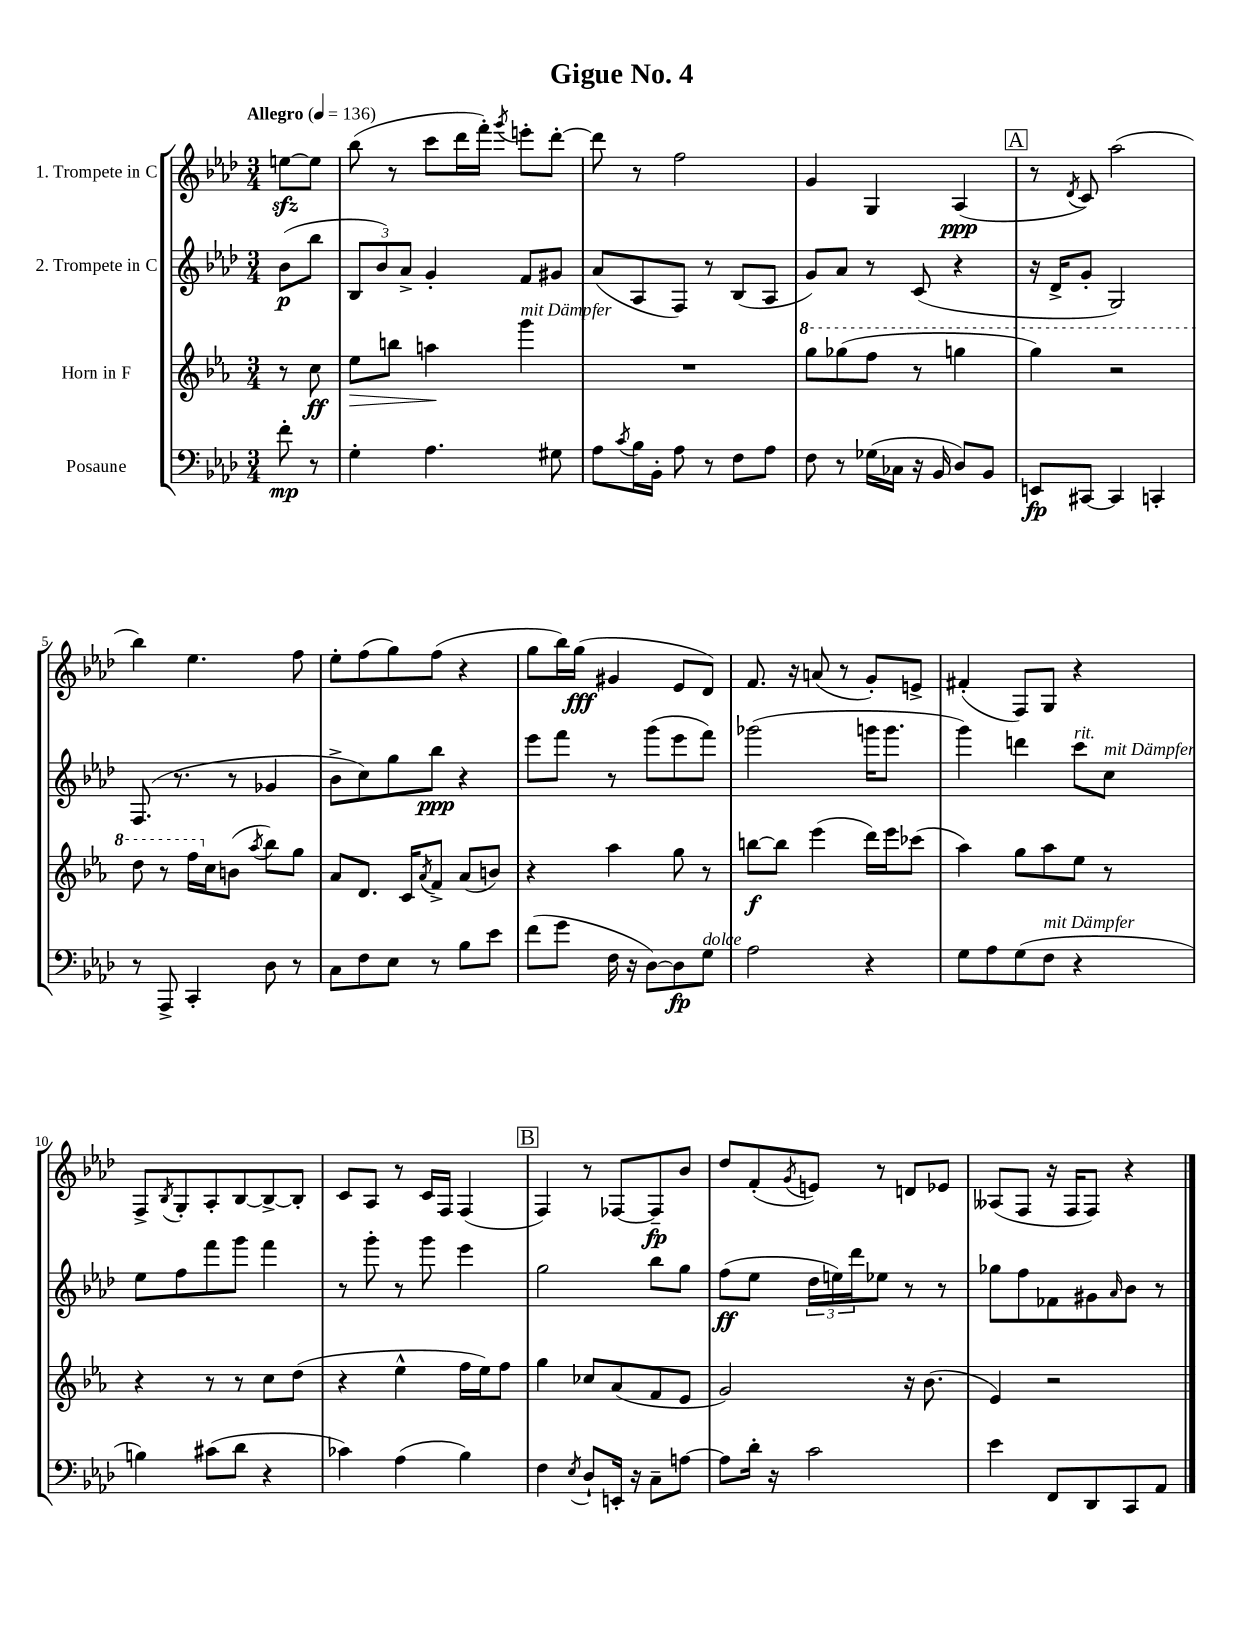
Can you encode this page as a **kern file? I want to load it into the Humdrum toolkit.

**kern	**dynam	**kern	**dynam	**kern	**dynam	**kern	**dynam
*part4	*part4	*part3	*part3	*part2	*part2	*part1	*part1
*staff4	*staff4	*staff3	*staff3	*staff2	*staff2	*staff1	*staff1
*I"Posaune	*	*I"Horn in F	*	*I"2. Trompete in C	*	*I"1. Trompete in C	*
*clefF4	*	*clefG2	*	*clefG2	*	*clefG2	*
*k[b-e-a-d-]	*	*k[b-e-a-]	*	*k[b-e-a-d-]	*	*k[b-e-a-d-]	*
*M3/4	*	*M3/4	*	*M3/4	*	*M3/4	*
*MM136	*	*MM136	*	*MM136	*	*MM136	*
=	=	=	=	=	=	=	=
!	!	!	!	!	!	!LO:TX:a:B:t=Allegro	!
8f'\	mp	8r	.	(8b-\L	p	[8eenzz\L	.
8r	.	8cc\	ff	8bb-\J	.	8ee\J]	.
=1	=1	=1	=1	=1	=1	=1	=1
!	!	!	!LO:HP:b	!	!	!	!
4G'\	.	8ee-\L	>	12B-/L	.	(8bb-\	.
.	.	.	.	12b-/)	.	.	.
.	.	8bbn\J	.	.	.	8r	.
.	.	.	.	12a-^/J	.	.	.
4.A-\	.	4aan\	.	4g'/	.	8ccc\L	.
.	.	.	.	.	.	16ddd-\L	.
.	.	.	.	.	.	16fff'\JJ)	.
.	.	.	.	.	.	8qggg/	.
!	!	!LO:TX:a:i:t=mit Dämpfer	!	!	!	!	!
.	.	4ggg\	]	8f/L	.	8eeen'\L	.
8G#X\	.	.	.	8g#X/J	.	[8ddd-'\J	.
=2	=2	=2	=2	=2	=2	=2	=2
8A-\L	.	2.r	.	(8a-/L	.	8ddd-\]	.
8qc/	.	.	.	.	.	.	.
16B-\L	.	.	.	8A-/	.	8r	.
16BB-'\JJ	.	.	.	.	.	.	.
8A-\	.	.	.	8F/J)	.	2ff\	.
8r	.	.	.	8r	.	.	.
8F\L	.	.	.	(8B-/L	.	.	.
8A-\J	.	.	.	8A-/J	.	.	.
=3	=3	=3	=3	=3	=3	=3	=3
*	*	*8va	*	*	*	*	*
8F\	.	8ggg\L	.	8g/L)	.	4g/	.
8r	.	(8ggg-X\	.	8a-/J	.	.	.
(16G-X\LL	.	8fff\J	.	8r	.	4G/	.
16C-X\JJ	.	.	.	.	.	.	.
16r	.	8r	.	(8c/	.	.	.
16BB-/	.	.	.	.	.	.	.
8D-/L)	.	4gggn\	.	4r	.	(4A-/	ppp
8BB-/J	.	.	.	.	.	.	.
!!LO:REH:place=s1:t=A
=4	=4	=4	=4	=4	=4	=4	=4
8EEn/L	fp	4ggg\)	.	16r	.	8r	.
.	.	.	.	16d-^/KL	.	.	.
.	.	.	.	.	.	8qd-/	.
[8CC#X/J	.	.	.	8g'/J	.	8c/)	.
4CC#/]	.	2r	.	2G/)	.	(2aa-\	.
4CCn'/	.	.	.	.	.	.	.
!!LO:LB:g=z
=5	=5	=5	=5	=5	=5	=5	=5
8r	.	8ddd\	.	(8.F/	.	4bb-\)	.
8AAA-^/	.	8r	.	.	.	.	.
.	.	.	.	8.r	.	.	.
4CC'/	.	16fff\LL	.	.	.	4.ee-\	.
*	*	*X8va	*	*	*	*	*
.	.	16cc\J	.	.	.	.	.
.	.	(8bn\J	.	8r	.	.	.
.	.	8qaa-/	.	.	.	.	.
8D-\	.	8bb-\L)	.	4g-X/	.	.	.
8r	.	8gg\J	.	.	.	8ff\	.
=6	=6	=6	=6	=6	=6	=6	=6
8C\L	.	8a-/L	.	8b-^\L	.	8ee-'\L	.
8F\	.	8.d/J	.	8cc\)	.	(8ff\	.
8E-\J	.	.	.	8gg\	.	8gg\)	.
.	.	16c/KL	.	.	.	.	.
.	.	8qa-/	.	.	.	.	.
8r	.	8f^/J	.	8bb-\J	ppp	(8ff\J	.
8B-\L	.	(8a-/L	.	4r	.	4r	.
8e-\J	.	8bn/J)	.	.	.	.	.
=7	=7	=7	=7	=7	=7	=7	=7
(8f\L	.	4r	.	8eee-\L	.	8gg\L	.
8g\J	.	.	.	8fff\J	.	16bb-\L)	.
.	.	.	.	.	.	(16gg\JJ	fff
16F\	.	4aa-\	.	8r	.	4g#X/	.
16r	.	.	.	.	.	.	.
[8D-\L)	.	.	.	(8ggg\L	.	.	.
8D-\]	fp	8gg\	.	8eee-\	.	8e-/L	.
!LO:TX:a:i:t=dolce	!	!	!	!	!	!	!
8G\J	.	8r	.	8fff\J)	.	8d-/J)	.
=8	=8	=8	=8	=8	=8	=8	=8
2A-\	.	[8bbn\L	f	(2ggg-X\	.	8.f/	.
.	.	8bb\J]	.	.	.	.	.
.	.	.	.	.	.	16r	.
.	.	(4eee-\	.	.	.	(8an/	.
.	.	.	.	.	.	8r	.
4r	.	16ddd\LL)	.	16gggn\KL	.	8g'/L)	.
.	.	16eee-\J	.	8.ggg\J	.	.	.
.	.	(8ccc-X\J	.	.	.	8en^/J	.
=9	=9	=9	=9	=9	=9	=9	=9
8G\L	.	4aa-\)	.	4ggg\)	.	(4f#X'/	.
8A-\	.	.	.	.	.	.	.
(8G\	.	8gg\L	.	4dddn\	.	8F/L)	.
!LO:TX:a:i:t=mit Dämpfer	!	!	!	!	!	!	!
8F\J	.	8aa-\	.	.	.	8G/J	.
!	!	!	!	!LO:TX:a:i:t=rit.	!	!	!
4r	.	8ee-\J	.	8ccc\L	.	4r	.
!	!	!	!	!LO:TX:a:i:t=mit Dämpfer	!	!	!
.	.	8r	.	8cc\J	.	.	.
!!LO:LB:g=z
=10	=10	=10	=10	=10	=10	=10	=10
4Bn\)	.	4r	.	8ee-\L	.	8F^/L	.
.	.	.	.	.	.	8qB-/	.
.	.	.	.	8ff\	.	8G'/	.
(8c#X\L	.	8r	.	8fff\	.	8A-'/	.
8d-\J	.	8r	.	8ggg\J	.	[8B-/	.
4r	.	8cc\L	.	4fff\	.	8B-^/_	.
.	.	(8dd\J	.	.	.	8B-'/J]	.
=11	=11	=11	=11	=11	=11	=11	=11
4c-X\)	.	4r	.	8r	.	8c/L	.
.	.	.	.	8ggg'\	.	8A-/J	.
(4A-\	.	4ee-^^\	.	8r	.	8r	.
.	.	.	.	8ggg\	.	16c/LL	.
.	.	.	.	.	.	16F/JJ	.
4B-\)	.	16ff\LL	.	4eee-\	.	(4F/	.
.	.	16ee-\J)	.	.	.	.	.
.	.	8ff\J	.	.	.	.	.
!!LO:REH:place=s1:t=B
=12	=12	=12	=12	=12	=12	=12	=12
4F\	.	4gg\	.	2gg\	.	4F/)	.
8qE-/	.	.	.	.	.	.	.
8D-`/L	.	8cc-X/L	.	.	.	8r	.
16EEn'/Jk	.	(8a-/	.	.	.	[8F-X/L	.
16r	.	.	.	.	.	.	.
8C~\L	.	8f/	.	8bb-\L	.	8F-~/]	fp
[8An\J	.	8e-/J	.	8gg\J	.	8b-/J	.
=13	=13	=13	=13	=13	=13	=13	=13
8A\L]	.	2g/)	.	(8ff\L	ff	8dd-/L	.
16d-'\Jk	.	.	.	8ee-\J	.	(8f'/	.
16r	.	.	.	.	.	.	.
.	.	.	.	.	.	8qg/	.
2c\	.	.	.	24dd-\LL	.	8en/J)	.
.	.	.	.	24een\)	.	.	.
.	.	.	.	24ddd-\J	.	.	.
.	.	.	.	8ee-X\J	.	8r	.
.	.	16r	.	8r	.	8dn/L	.
.	.	(8.b-\	.	.	.	.	.
.	.	.	.	8r	.	8e-X/J	.
=14	=14	=14	=14	=14	=14	=14	=14
4e-\	.	4e-/)	.	8gg-X\L	.	(8A--X/L	.
.	.	.	.	8ff\	.	8F/J	.
8FF/L	.	2r	.	8f-X\	.	16r	.
.	.	.	.	.	.	16F/KL	.
8DD-/	.	.	.	8g#X\	.	8F/J)	.
.	.	.	.	16qqa-/	.	.	.
8CC/	.	.	.	8b-\J	.	4r	.
8AA-/J	.	.	.	8r	.	.	.
==	==	==	==	==	==	==	==
*-	*-	*-	*-	*-	*-	*-	*-
